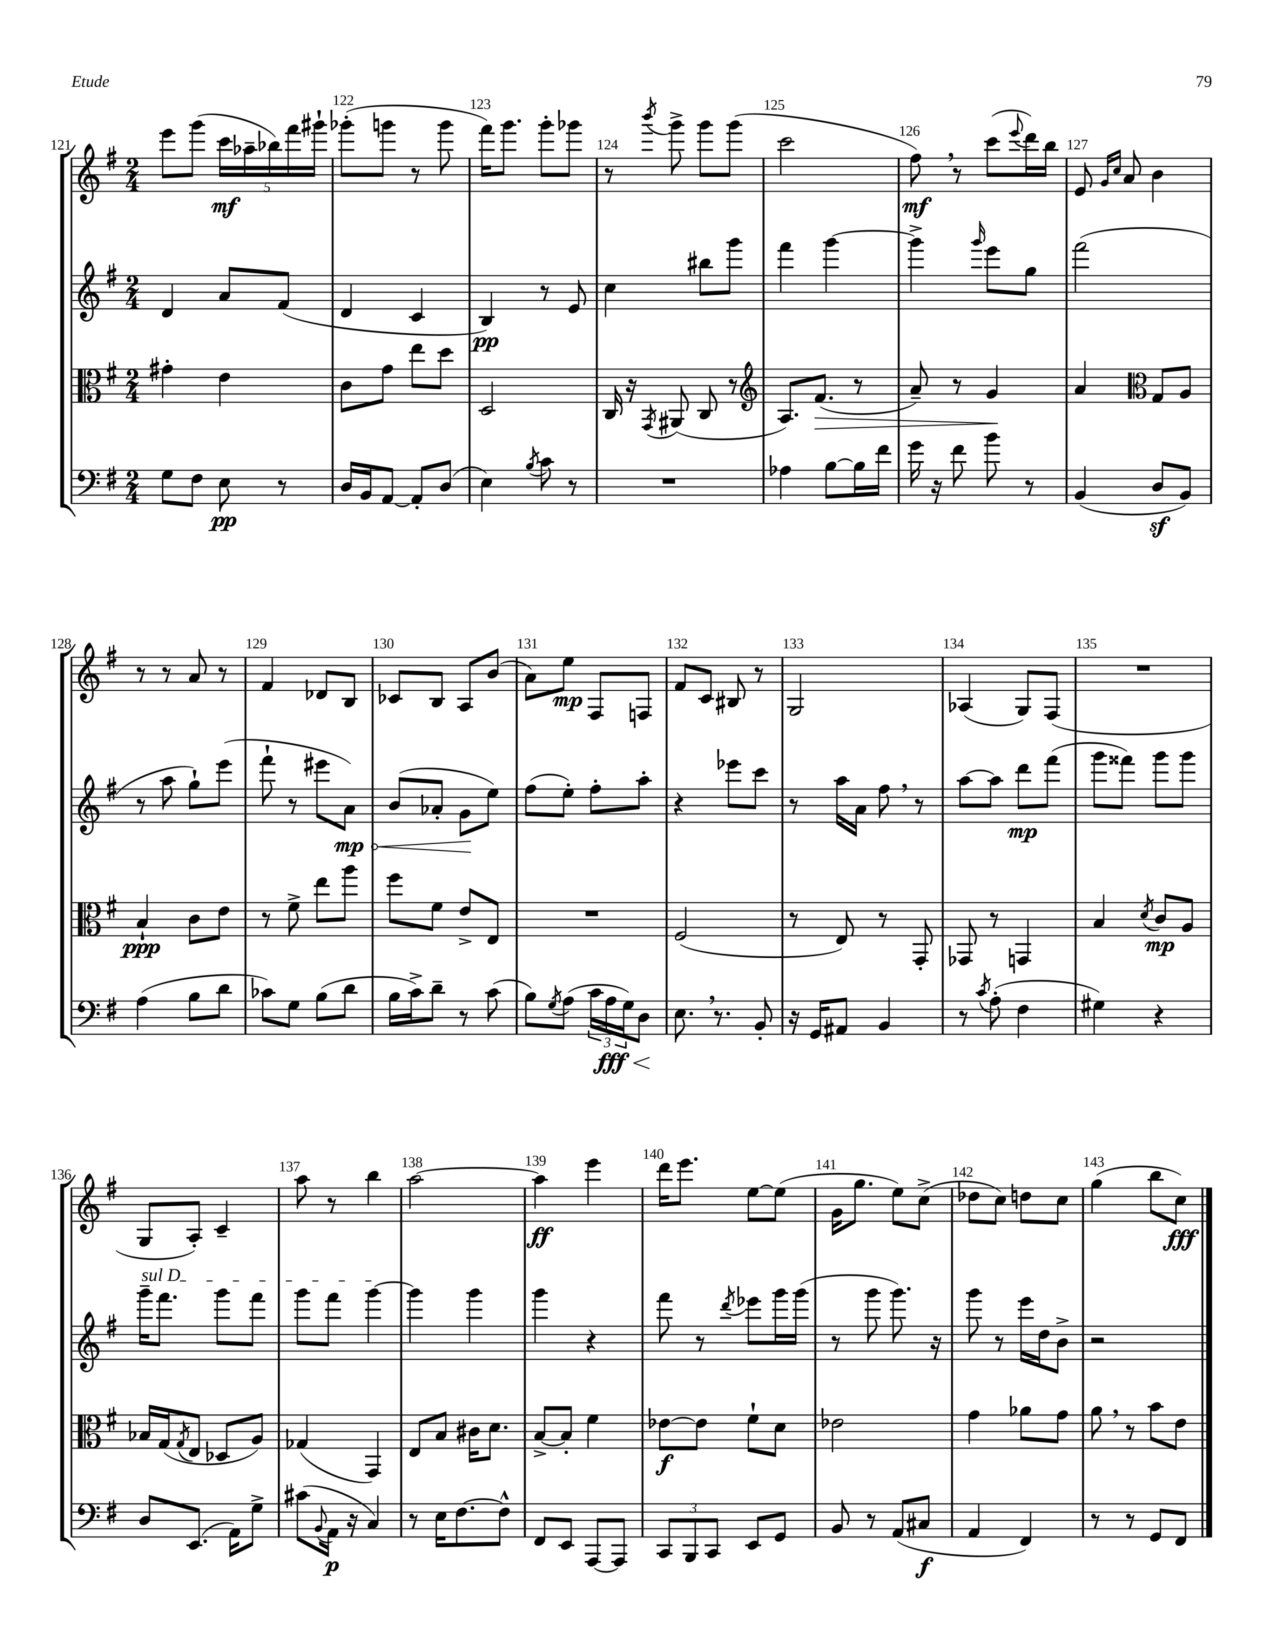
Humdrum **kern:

**kern	**dynam	**kern	**dynam	**kern	**dynam	**kern	**dynam
*part4	*part4	*part3	*part3	*part2	*part2	*part1	*part1
*staff4	*staff4	*staff3	*staff3	*staff2	*staff2	*staff1	*staff1
*clefF4	*	*clefC3	*	*clefG2	*	*clefG2	*
*k[f#]	*	*k[f#]	*	*k[f#]	*	*k[f#]	*
*M2/4	*	*M2/4	*	*M2/4	*	*M2/4	*
=121	=121	=121	=121	=121	=121	=121	=121
8G\L	.	4g#X'\	.	4d/	.	8eee\L	.
8F#\J	.	.	.	.	.	(8ggg\J	.
8E\	pp	4e\	.	8a/L	.	20ccc\LL	mf
.	.	.	.	.	.	20aa-X~\	.
.	.	.	.	.	.	20bb-X\)	.
8r	.	.	.	(8f#/J	.	.	.
.	.	.	.	.	.	20fff#\	.
.	.	.	.	.	.	20ggg#X`\JJ	.
=122	=122	=122	=122	=122	=122	=122	=122
16D/LL	.	8c\L	.	4d/	.	(8ggg-X'\L	.
16BB/J	.	.	.	.	.	.	.
[8AA/J	.	8g\J	.	.	.	8gggn\J	.
8AA'/L]	.	8ee\L	.	4c/	.	8r	.
(8D/J	.	8dd\J	.	.	.	8ggg\	.
=123	=123	=123	=123	=123	=123	=123	=123
4E\)	.	2D/	.	4B/)	pp	16fff#\KL)	.
.	.	.	.	.	.	8.ggg\J	.
8qB/	.	.	.	.	.	.	.
8c\	.	.	.	8r	.	8ggg'\L	.
8r	.	.	.	8e/	.	8ggg-X\J	.
=124	=124	=124	=124	=124	=124	=124	=124
2r	.	16C/	.	4cc\	.	8r	.
.	.	16r	.	.	.	.	.
.	.	8qGG/	.	.	.	8qbbb/	.
.	.	(8AA#X/	.	.	.	8ggg^\	.
.	.	8C/	.	8bb#X\L	.	8ggg\L	.
.	.	8r	.	8ggg\J	.	(8ggg\J	.
=125	=125	=125	=125	=125	=125	=125	=125
*	*	*clefG2	*	*	*	*	*
4A-X\	.	8.A/L)	.	4fff#\	.	2ccc\	.
!	!	!	!LO:HP:b	!	!	!	!
.	.	(8.f#/J	>	.	.	.	.
[8B\L	.	.	.	[4ggg\	.	.	.
16B\L]	.	8r	.	.	.	.	.
16f#\JJ	.	.	.	.	.	.	.
=126	=126	=126	=126	=126	=126	=126	=126
16g\	.	8a~/)	.	4ggg^\]	.	8ff#,\)	mf
16r	.	.	.	.	.	.	.
8f#\	.	8r	.	.	.	8r	.
.	.	.	.	16qqggg/	.	.	.
8b\	.	4g/	.	8eee\L	.	(8ccc\L	.
.	.	.	.	.	.	8qqeee/	.
8r	.	.	.	8gg\J	.	16ddd\L)	.
.	.	.	.	.	.	16bb\JJ	.
.	.	.	]	.	.	.	.
=127	=127	=127	=127	=127	=127	=127	=127
(4BB/	.	4a/	.	(2fff#\	.	8e/	.
.	.	.	.	.	.	16qqg/LL	.
.	.	.	.	.	.	16qqcc/JJ	.
.	.	.	.	.	.	8a/	.
*	*	*clefC3	*	*	*	*	*
8Dz/L	.	8G/L	.	.	.	4b\	.
8BB/J)	.	8A/J	.	.	.	.	.
!!LO:LB:g=z
=128	=128	=128	=128	=128	=128	=128	=128
(4A\	.	4B`/	ppp	8r	.	8r	.
.	.	.	.	8aa\	.	8r	.
8B\L	.	8c\L	.	8gg`\L)	.	8a/	.
8d\J	.	8e\J	.	(8eee\J	.	8r	.
=129	=129	=129	=129	=129	=129	=129	=129
8c-X\L)	.	8r	.	8fff#`\	.	4f#/	.
8G\J	.	8f#^\	.	8r	.	.	.
(8B\L	.	8ee\L	.	8eee#X\L	.	8d-X/L	.
!	!	!	!	!	!LO:HP:b	!	!
8d\J	.	8aa\J	.	8a\J)	< mp	8B/J	.
=130	=130	=130	=130	=130	=130	=130	=130
16B\LL	.	8ff#\L	.	(8b/L	.	8c-X/L	.
16c^\J)	.	.	.	.	.	.	.
8d~\J	.	8f#\J	.	8a-X'/J	.	8B/J	.
8r	.	8e^/L	.	8g\L	.	8A/L	.
(8c\	.	8E/J	.	8ee\J)	[	(8b/J	.
=131	=131	=131	=131	=131	=131	=131	=131
8B\L)	.	2r	.	(8ff#\L	.	8a\L)	.
8qG/	.	.	.	.	.	.	.
(8A\J	.	.	.	8ee'\J)	.	8ee\J	mp
24c\LL	.	.	.	8ff#'\L	.	8F#/L	.
!	!LO:HP:b	!	!	!	!	!	!
24A\	< fff	.	.	.	.	.	.
24G\J)	.	.	.	.	.	.	.
8D\J	.	.	.	8aa'\J	.	8Fn/J	.
.	[	.	.	.	.	.	.
=132	=132	=132	=132	=132	=132	=132	=132
8.E,\	.	(2F#/	.	4r	.	8f#/L	.
.	.	.	.	.	.	8c/J	.
8.r	.	.	.	.	.	.	.
.	.	.	.	8eee-X\L	.	8B#X/	.
8BB'/	.	.	.	8ccc\J	.	8r	.
=133	=133	=133	=133	=133	=133	=133	=133
16r	.	8r	.	8r	.	2G/	.
16GG/KL	.	.	.	.	.	.	.
8AA#X/J	.	8E/)	.	16aa\LL	.	.	.
.	.	.	.	16a\JJ	.	.	.
4BB/	.	8r	.	8ff#,\	.	.	.
.	.	8GG'/	.	8r	.	.	.
=134	=134	=134	=134	=134	=134	=134	=134
8r	.	8GG-X/	.	[8aa\L	.	(4A-X/	.
8qc/	.	.	.	.	.	.	.
(8A'\	.	8r	.	8aa\J]	.	.	.
4F#\	.	4GGn/	.	8ddd\L	mp	8G/L)	.
.	.	.	.	(8fff#\J	.	(8F#/J	.
=135	=135	=135	=135	=135	=135	=135	=135
4G#X\)	.	4B/	.	8ggg\L	.	2r	.
.	.	.	.	8fff##X\J)	.	.	.
.	.	8qd/	.	.	.	.	.
4r	.	8c/L	mp	8ggg\L	.	.	.
.	.	8A/J	.	8ggg\J	.	.	.
!!LO:LB:g=z
=136	=136	=136	=136	=136	=136	=136	=136
!	!	!	!	!LO:TX:a:i:t=sul D	!	!	!
8D/L	.	16B-X/LL	.	16ggg~\KL	.	8G/L	.
.	.	(16G/J	.	8.fff#\J	.	.	.
.	.	8qG/	.	.	.	.	.
(8.EE/J	.	8E/J	.	.	.	8A'/J)	.
.	.	8D-X/L	.	8ggg\L	.	4c~/	.
16AA\KL)	.	.	.	.	.	.	.
8G^\J	.	8A/J)	.	8fff#\J	.	.	.
=137	=137	=137	=137	=137	=137	=137	=137
(8c#X\L	.	(4G-X/	.	8ggg\L	.	8aa\	.
8qqBB/	.	.	.	.	.	.	.
16AA\Jk	p	.	.	8fff#\J	.	8r	.
16r	.	.	.	.	.	.	.
4C/)	.	4GG/)	.	[4ggg\	.	4bb\	.
=138	=138	=138	=138	=138	=138	=138	=138
8r	.	8E/L	.	4ggg\]	.	[2aa\	.
16E\KL	.	8B/J	.	.	.	.	.
[8.F#\	.	.	.	.	.	.	.
.	.	16c#X\KL	.	4ggg\	.	.	.
.	.	8.d\J	.	.	.	.	.
8F#^^\J]	.	.	.	.	.	.	.
=139	=139	=139	=139	=139	=139	=139	=139
8FF#/L	.	[8B^/L	.	4ggg\	.	4aa\]	ff
8EE/J	.	8B'/J]	.	.	.	.	.
[8AAA/L	.	4f#\	.	4r	.	4eee\	.
8AAA/J]	.	.	.	.	.	.	.
=140	=140	=140	=140	=140	=140	=140	=140
12CC/L	.	[8e-X\L	f	8fff#\	.	16ddd\KL	.
.	.	.	.	.	.	8.eee\J	.
12BBB/	.	.	.	.	.	.	.
.	.	8e-\J]	.	8r	.	.	.
12CC/J	.	.	.	.	.	.	.
.	.	.	.	8qddd/	.	.	.
8EE/L	.	8f#`\L	.	8eee-X\L	.	[8ee\L	.
8GG/J	.	8d\J	.	16ggg\L	.	(8ee\J]	.
.	.	.	.	(16ggg\JJ	.	.	.
=141	=141	=141	=141	=141	=141	=141	=141
8BB/	.	2e-X\	.	8r	.	16g\KL	.
.	.	.	.	.	.	8.gg\J	.
8r	.	.	.	8ggg\	.	.	.
(8AA/L	.	.	.	8.ggg\)	.	8ee\L)	.
8C#X/J	f	.	.	.	.	(8cc^\J	.
.	.	.	.	16r	.	.	.
=142	=142	=142	=142	=142	=142	=142	=142
4AA/	.	4g\	.	8ggg\	.	8dd-X\L	.
.	.	.	.	8r	.	8cc\J)	.
4FF#/)	.	8a-X\L	.	16eee\LL	.	8ddn\L	.
.	.	.	.	16dd\J	.	.	.
.	.	8g\J	.	8b^\J	.	8cc\J	.
=143	=143	=143	=143	=143	=143	=143	=143
8r	.	8a,\	.	2r	.	(4gg\	.
8r	.	8r	.	.	.	.	.
8GG/L	.	8b\L	.	.	.	8bb\L	.
8FF#/J	.	8e\J	.	.	.	8cc\J)	fff
==	==	==	==	==	==	==	==
*-	*-	*-	*-	*-	*-	*-	*-
